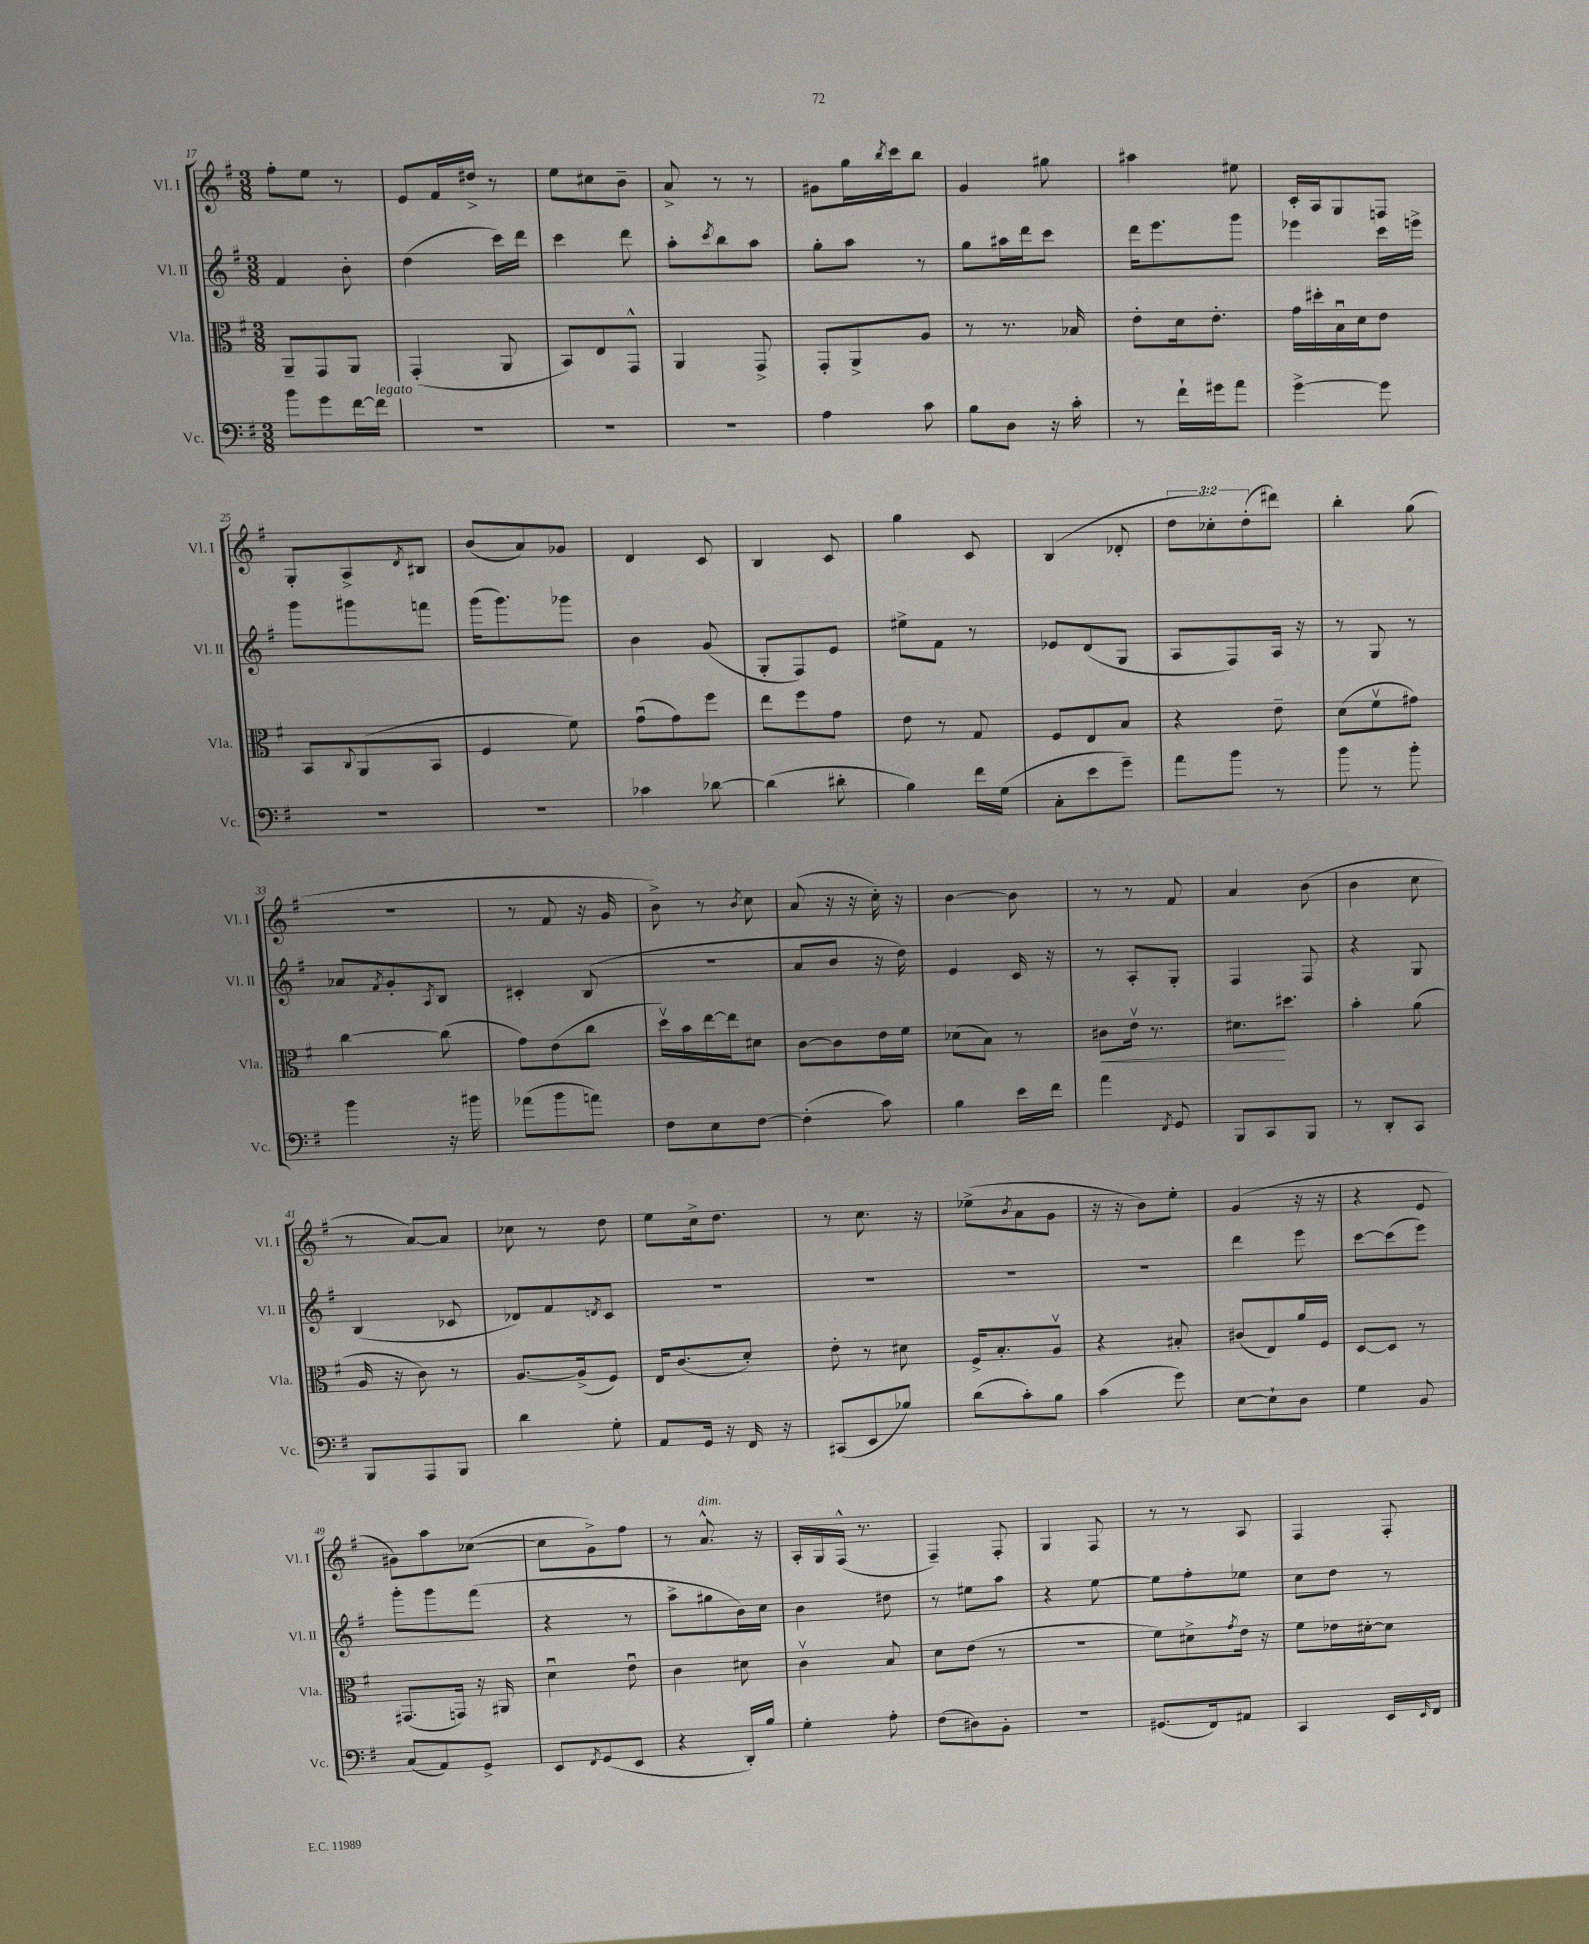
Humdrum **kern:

**kern	**kern	**dynam	**kern	**kern
*part4	*part3	*part3	*part2	*part1
*staff4	*staff3	*staff3	*staff2	*staff1
*I"Vc.	*I"Vla.	*	*I"Vl. II	*I"Vl. I
*I'Vc.	*I'Vla.	*	*I'Vl. II	*I'Vl. I
*clefF4	*clefC3	*	*clefG2	*clefG2
*k[f#]	*k[f#]	*	*k[f#]	*k[f#]
*M3/8	*M3/8	*	*M3/8	*M3/8
=17	=17	=17	=17	=17
8b\L	8AA~/L	.	4f#/	8ff#'\L
8g\	8GG/	.	.	8ee\J
[16f#\L	8AA/J	.	8b'\	8r
!LO:TX:a:i:t=legato	!	!	!	!
16f#\JJ]	.	.	.	.
=18	=18	=18	=18	=18
4.r	(4GG'/	.	(4dd\	8e/L
.	.	.	.	16f#/L
.	.	.	.	16dd#X^/JJ
.	8AA/	.	16ccc\LL)	8r
.	.	.	16ddd\JJ	.
=19	=19	=19	=19	=19
4.r	8BB/L)	.	4ccc\	8ee\L
.	8E/	.	.	8cc#X\
.	8GG^^/J	.	8ddd\	8b~\J
=20	=20	=20	=20	=20
4.r	4AA/	.	8aa'\L	8a^/
.	.	.	8qccc/	.
.	.	.	8bb\	8r
.	8GG^/	.	8aa\J	8r
=21	=21	=21	=21	=21
4A\	8GG'/L	.	8gg'\L	8g#X\L
.	8AA^/	.	8aa\J	16gg\L
.	.	.	.	8qbb/
.	.	.	.	16ccc\J
8c\	8A/J	.	8r	8bb\J
=22	=22	=22	=22	=22
8B\L	8r	.	8gg\L	4g/
8D\J	8.r	.	16aa#X\L	.
.	.	.	16ddd\J	.
16r	.	.	8ccc\J	8gg#X\
16c'\	16B-X/	.	.	.
=23	=23	=23	=23	=23
8r	8e'\L	.	16ddd\KL	4aa#X\
.	.	.	8.eee\	.
16f#`\LL	16d\k	.	.	.
16g#X\J	8.e'\J	.	.	.
8a\J	.	.	8ggg\J	8ee#X\
=24	=24	=24	=24	=24
[4g^\	16g\LL	.	4eee-X\	16c'/LL
.	16dd#X'\	.	.	16A/J
.	16Bu\	.	.	8G/
.	16d\J	.	.	.
8g\]	8e\J	.	16ccc\LL	8Fn/J
.	.	.	16eeen^\JJ	.
!!LO:LB:g=z
=25	=25	=25	=25	=25
4.r	8BB/L	.	8ggg\L	8G'/L
.	8qqC/	.	.	.
.	(8AA/	.	8ggg#X\	8A^/
.	.	.	.	8qd/
.	8BB/J	.	8fffn\J	8B#X/J
=26	=26	=26	=26	=26
4.r	4F#/	.	(16ggg\KL	(8b/L
.	.	.	8.ggg\)	.
.	.	.	.	8a/)
.	8f#\)	.	8ggg-X\J	8g-X/J
=27	=27	=27	=27	=27
4c-X\	(8gu\L	.	4b\	4d/
.	8g\)	.	.	.
[8d-X\	8ff#\J	.	(8g/	8c/
=28	=28	=28	=28	=28
(4d-\]	8ee\L	.	8G'/L	4B/
.	8ff#\	.	8F#/)	.
8d#X'\	8g\J	.	8e/J	8c/
=29	=29	=29	=29	=29
4B\)	8e\	.	8ee#X^\L	4gg\
.	8r	.	8f#\J	.
16f#\LL	8G/	.	8r	8c/
(16G\JJ	.	.	.	.
=30	=30	=30	=30	=30
8C'\L	8F#/L	.	8e-X/L	(4B/
8e\	8E/	.	(8d/	.
8g~\J)	8B/J	.	8G/J	8d-X'/
=31	=31	=31	=31	=31
8a\L	4r	.	8A/L	12dd\L
.	.	.	.	12cc-X'\)
8b\J	.	.	8F#/)	.
.	.	.	.	(12dd'\
8r	8e~\	.	16A/Jk	8ddd#X\J)
.	.	.	16r	.
=32	=32	=32	=32	=32
8b\	(8d\L	.	8r	4bb'\
8r	8f#v\	.	8G/	.
8b'\	8g#X\J)	.	8r	(8gg\
!!LO:LB:g=z
=33	=33	=33	=33	=33
4b\	[4cc\	.	8a-X/L	4.r
.	.	.	8qf#/	.
.	.	.	8g'/	.
.	.	.	8qA/	.
16r	(8cc\]	.	8B/J	.
16b#X\	.	.	.	.
=34	=34	=34	=34	=34
(8a-X\L	8g\L)	.	4c#X'/	8r
8b\	(8e\	.	.	8f#/
8an\J)	8cc\J	.	(8B/	16r
.	.	.	.	16g/
=35	=35	=35	=35	=35
8F#\L	16ddv\LL)	.	4.r	8b^\)
.	16b\	.	.	.
8E\	[16ee\	.	.	8r
.	16ee\J]	.	.	.
.	.	.	.	8qb/
[8F#\J	8d#X\J	.	.	8cc\
=36	=36	=36	=36	=36
(4F#'\]	[8c\L	.	8a/L	(8a/
.	8c\]	.	8b/J	16r
.	.	.	.	16r
8c\)	16e\L	.	16r	16cc'\)
.	16f#\JJ	.	16dd\)	16r
=37	=37	=37	=37	=37
4B\	(8d-X\L	.	4e/	[4b\
.	8B\J)	.	.	.
16e\LL	8r	.	16c/	8b\]
16f#\JJ	.	.	16r	.
=38	=38	=38	=38	=38
!	!	!LO:HP:b	!	!
4a\	8c#X\L	<	8r	8r
.	16ev\Jk	.	8A'/L	8r
.	8.r	.	.	.
8qFF#/	.	.	.	.
8GG/	.	.	8G'/J	8f#/
=39	=39	=39	=39	=39
8BBB/L	8.d#X\L	.	4F#/	4a/
8CC/	.	.	.	.
.	8.dd#X\J	[	.	.
8BBB/J	.	.	8F#/	(8b\
=40	=40	=40	=40	=40
8r	4b'\	.	4r	4b\
8DD'/L	.	.	.	.
8CC/J	(8a\	.	8G/	8cc\
!!LO:LB:g=z
=41	=41	=41	=41	=41
8BBB/L	16A/	.	(4B/	8r
.	16r	.	.	.
8AAA/	8c\)	.	.	[8a/L)
8BBB/J	8r	.	8c-X/	8a/J]
=42	=42	=42	=42	=42
4d\	[8.A/L	.	8d-X/L)	8cc-X\
.	.	.	8f#/	8r
.	(16A^/k]	.	.	.
.	.	.	8qdn/	.
8G'\	8F#/J)	.	8c/J	8dd\
=43	=43	=43	=43	=43
8AA/L	16E/KL	.	4.r	8ee\L
.	(8.c/	.	.	.
16GG/Jk	.	.	.	16cc^\k
16r	.	.	.	8.dd\J
16FF#/	8d'/J)	.	.	.
16r	.	.	.	.
=44	=44	=44	=44	=44
(8CC#X/L	8e'\	.	4.r	8r
8EE/	8r	.	.	8.cc\
8B-X/J)	8d#X\	.	.	.
.	.	.	.	16r
=45	=45	=45	=45	=45
(8d\L	16F#^/KL	.	4.r	(8ee-X^\L
.	8.B'/	.	.	.
.	.	.	.	8qb/
8c'\)	.	.	.	8a\
8B\J	8Av/J	.	.	8g\J
=46	=46	=46	=46	=46
(4c\	4r	.	4.r	16r
.	.	.	.	16r
.	.	.	.	8b\L)
8g\)	8B#X'/	.	.	8ee'\J
=47	=47	=47	=47	=47
[8E\L	(8c#X/L	.	4ddd\	(4g/
8E`\]	8E/)	.	.	.
8D\J	16a/L	.	8eee\	16r
.	16F#/JJ	.	.	16r
=48	=48	=48	=48	=48
4G\	[8D/L	.	[8ccc\L	4r
.	8D/J]	.	(8ccc\]	.
8BB/	8r	.	8eee\J)	8e/
!!LO:LB:g=z
=49	=49	=49	=49	=49
(8C/L	(8.GG#X/L	.	8ggg'\L	8g#X\L)
8AA/)	.	.	8ggg\	8aa\
.	16GGn/Jk)	.	.	.
8GG^/J	16r	.	(8fff#\J	([8cc-X\J
.	16AA#X/	.	.	.
=50	=50	=50	=50	=50
8EE/L	4du\	.	4r	8cc-\L]
8qFF#/	.	.	.	.
(8GG/	.	.	.	8g^\)
8EE/J	8eu\	.	8r	8ff#\J
=51	=51	=51	=51	=51
4r	4c\	.	8aa^\L	8r
!	!	!	!	!LO:TX:a:i:t=dim.
.	.	.	8gg#X\	8.a^^/
16DD'/LL)	8d#X\	.	16b\L)	.
16B/JJ	.	.	16cc\JJ	16r
=52	=52	=52	=52	=52
4G'\	4cv\	.	4b\	16A'/LL
.	.	.	.	16G/
.	.	.	.	(16F#^^/JJ
.	.	.	.	8.r
8A'\	8B/	.	8dd#X\	.
=53	=53	=53	=53	=53
(8F#\L	8d\L	.	8r	4F#~/)
8D#X\)	(8e\J	.	8ee#X\L	.
8BB'\J	8r	.	8aa\J	8F#'/
=54	=54	=54	=54	=54
4.r	4.r	.	4r	4G/
.	.	.	[8ee\	8F#/
=55	=55	=55	=55	=55
(8.GG#X/L	8f#\L)	.	8ee\L]	8r
.	8d#X^\	.	8ff#'\	8r
16FF#/k)	.	.	.	.
.	8qg/	.	.	.
8AA#X/J	16e\Jk	.	8ee-X\J	8A/
.	16r	.	.	.
=56	=56	=56	=56	=56
4CC/	8f#\L	.	8cc\L	4F#/
.	16e-X\L	.	8dd\J	.
.	[16d#X'\J	.	.	.
16EE/LL	8d#\J]	.	8r	8F#'/
16qqEE/	.	.	.	.
16FF#/JJ	.	.	.	.
==	==	==	==	==
*-	*-	*-	*-	*-
